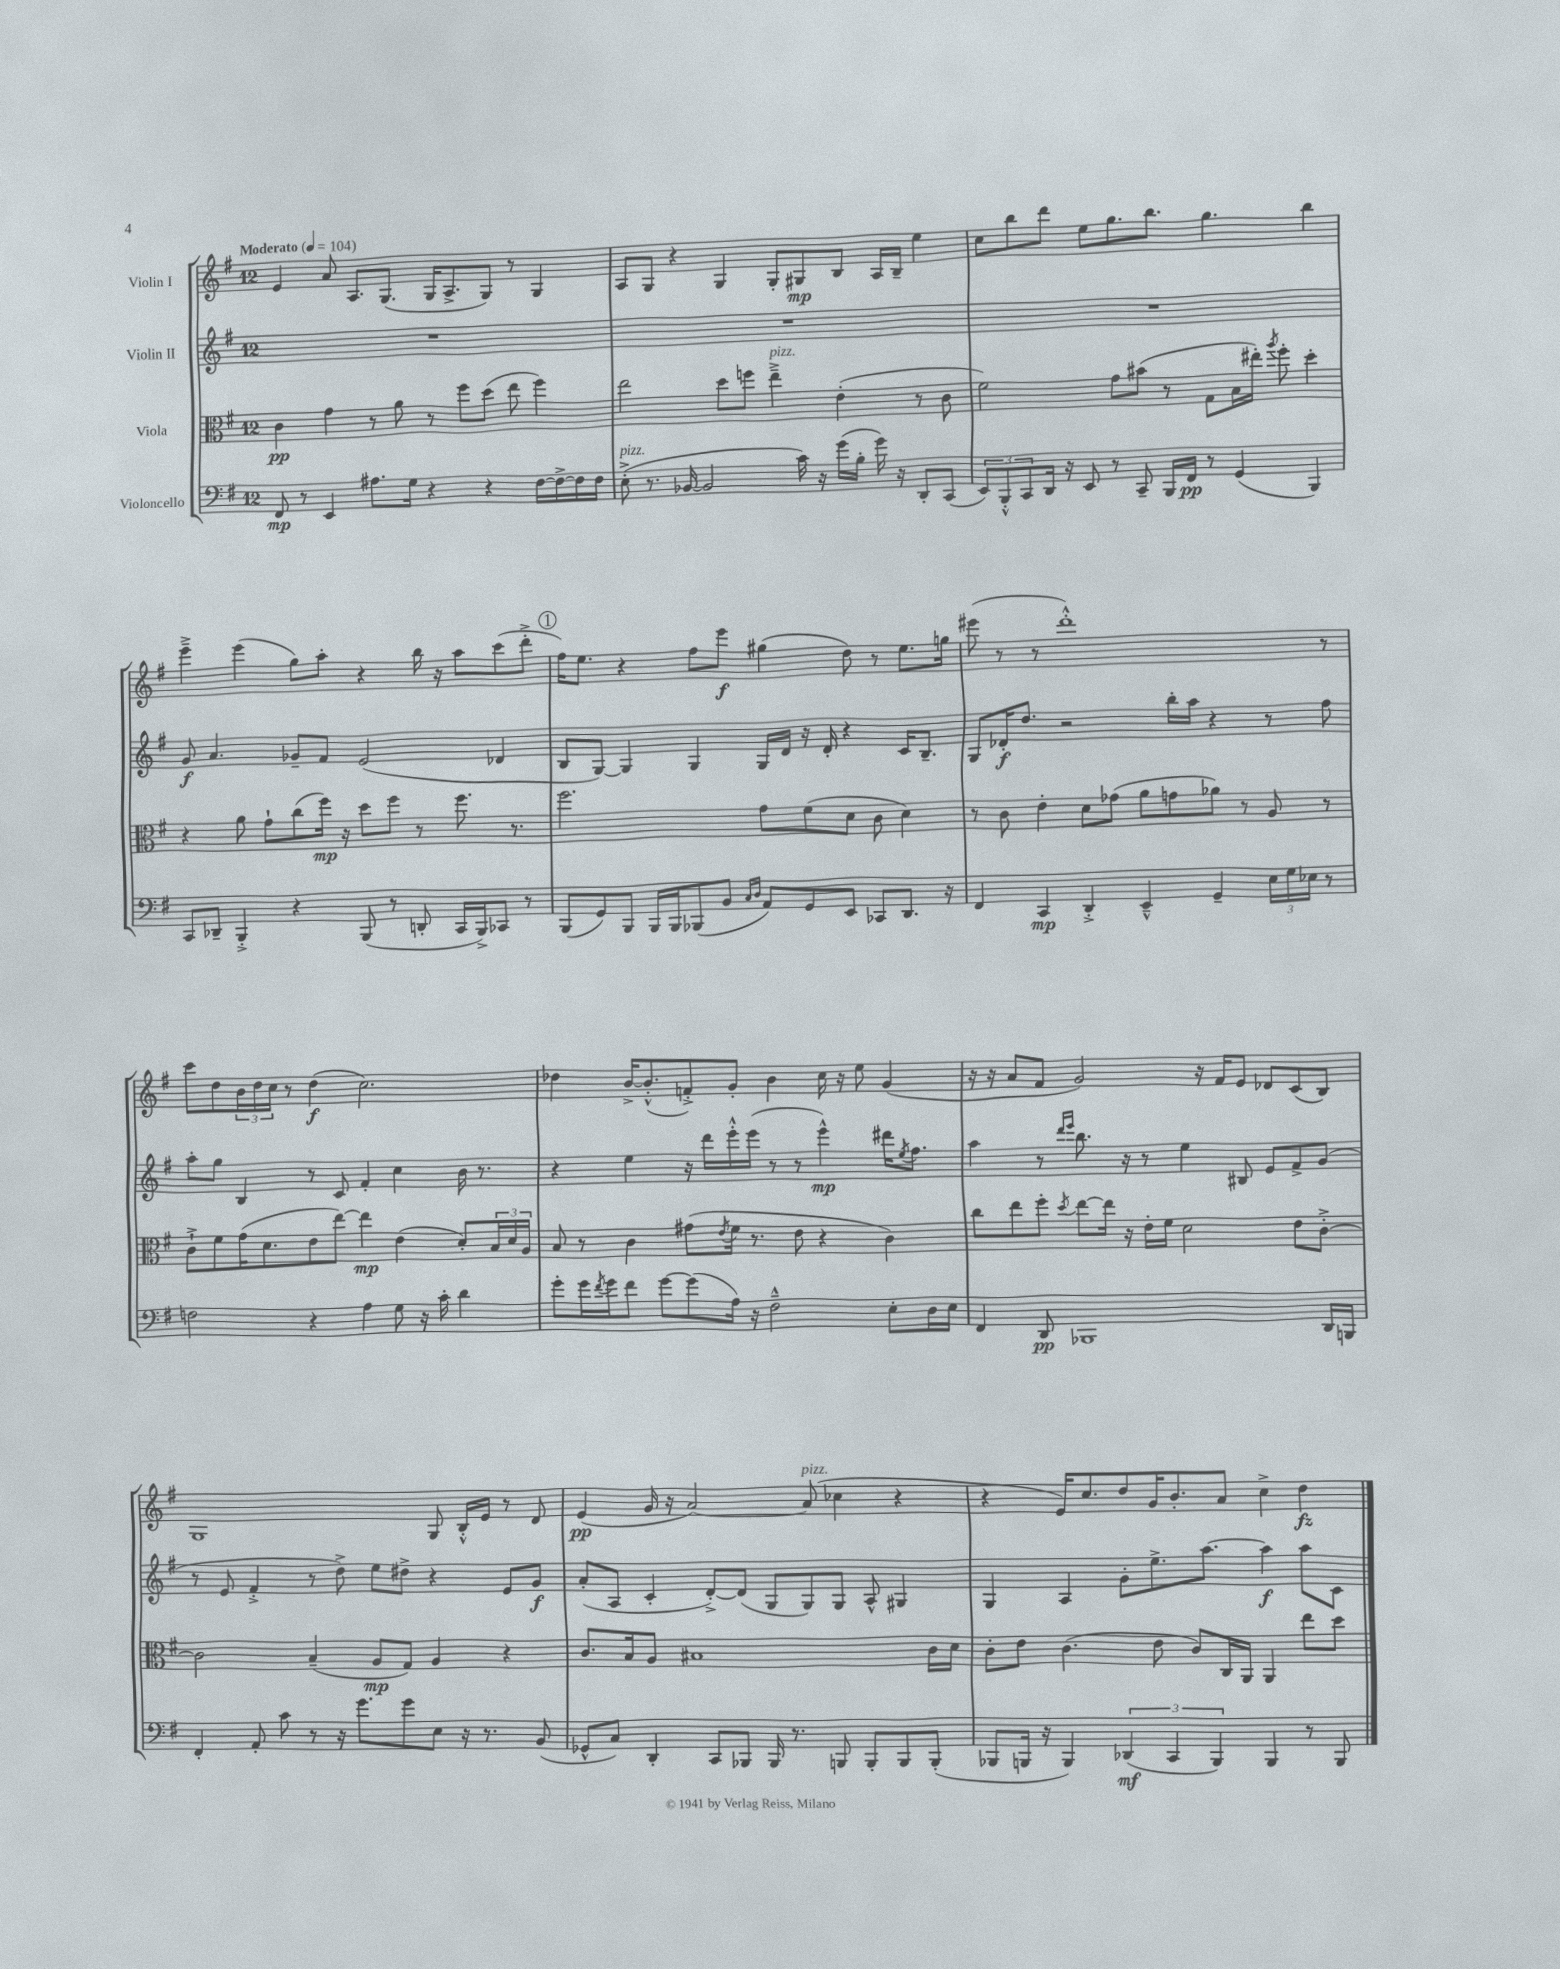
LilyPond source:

<<
\new StaffGroup <<
\new Staff = "s0" \with { instrumentName = "Violin I" } {
    \clef treble \key g \major \once \override Staff.TimeSignature.style = #'single-digit \time 12/8 \tempo "Moderato" 4 = 104
    e'4 a'8 a8. g8.( g16 a8.-> g8) r8 g4 |
    a8 g8 r4 g4 g8-. gis8\mp b8 a16 b16-- e''4 |
    c''8 b''8 d'''8 e''8 g''8. b''8. g''4. b''4 |
    e'''4---> e'''4( g''8) a''8-. r4 b''16 r16 a''8 c'''8( d'''8-.-> |
    \mark \markup { \circle "1" } fis''16) e''8. r4 fis''8 e'''8\f gis''4( d''8) r8 e''8. g''16 |
    eis'''8( r8 r8 d'''1-.-^) r8 |
    c'''8 d''8 \tuplet 3/2 { b'16 d''16 c''16 } r8 d''4\f( c''2.) |
    des''4 b'16~-> b'8.-.-^( f'8-.->) g'8-. b'4 c''16 r16 e''8 g'4( |
    r16 r16 a'8 fis'8 g'2) r16 fis'16 e'8 des'8 c'8( b8) |
    g1 g8 b16-.-^ e'16 r8 d'8 |
    e'4\pp( g'16 r16 a'2~) a'8^\markup { \italic "pizz." }( ces''4 r4 |
    r4 e'16) c''8. d''8 g'16 b'8.-. a'8 c''4-> d''4\fz \bar "|." |
}
\new Staff = "s1" \with { instrumentName = "Violin II" } {
    \clef treble \key g \major \once \override Staff.TimeSignature.style = #'single-digit \time 12/8
    R1. |
    R1. |
    R1. |
    g'8\f a'4. ges'8-- fis'8 e'2( des'4 |
    \mark \markup { \circle "1" } b8 g8~) g4 g4 g16 d'16 r16 d'16-. r4 c'16 b8.-- |
    g8 des'16-.\f d''8. r2 b''16-. a''16 r4 r8 fis''8 |
    a''8-. g''8 b4 r8 c'8 fis'4-. c''4 b'16 r8. |
    r4 e''4 r16 d'''16 e'''16-.-^ e'''16( r8 r8 e'''4-^\mp) dis'''16 \acciaccatura { e''8 } fis''8. |
    a''4 r8 \grace { d'''16 e'''16 } b''8. r16 r8 e''4 bis8 e'8 fis'8-> g'8( |
    r8 e'8 fis'4-.-> r8 d''8->) e''8 dis''8-> r4 e'8 g'8\f |
    a'8-.( a8 c'4-. d'8~-.->) d'8( g8 g8) g8 a8-^ gis4 |
    g4 a4 g'8-. e''8.-> a''8.~ a''4\f a''8 c'8 \bar "|." |
}
\new Staff = "s2" \with { instrumentName = "Viola" } {
    \clef alto \key g \major \once \override Staff.TimeSignature.style = #'single-digit \time 12/8
    c'4\pp g'4 r8 a'8 r8 fis''8 d''8( e''8 fis''4) |
    e''2 d''8 f''8 e''4--->^\markup { \italic "pizz." } e'4-.( r8 c'8 |
    fis'2) g'8 bis'8( r8 g8 b16 eis''16-.) \acciaccatura { a''8 } fis''8-. d''4-. |
    r4 a'8 g'8-! c''8( fis''16\mp) r16 d''8 fis''8 r8 fis''8. r8. |
    \mark \markup { \circle "1" } fis''2. g'8 fis'8( d'8 c'8 d'4) |
    r8 c'8 e'4-. d'8 ges'8( a'8 g'8 aes'8) r8 a8 r8 |
    c'8-!-> fis'8 g'16( d'8. e'8 e''8~) e''4\mp e'4( d'8-.) \tuplet 3/2 { b16 d'16 a16 } |
    b8 r8 c'4 gis'8( \acciaccatura { e'8 } fis'16 r8. e'8 r4 c'4) |
    c''8 e''8 fis''8-. \acciaccatura { d''8 } e''8~ e''16 r16 e'16-. fis'16 d'2 e'8 c'8~-.-> |
    c'2 b4--( a8\mp g8) a4 r4 |
    c'8. b16 a8 bis1 c'16 d'16 |
    c'8-. e'8 c'4.( e'8 c'8) c16 a,16 a,4 e''8 d''8 \bar "|." |
}
\new Staff = "s3" \with { instrumentName = "Violoncello" } {
    \clef bass \key g \major \once \override Staff.TimeSignature.style = #'single-digit \time 12/8
    fis,8\mp r8 e,4 ais8. g16 r4 r4 fis16~ fis16~-> fis16 fis16 |
    e8-.->^\markup { \italic "pizz." }( r8. bes,16~ bes,2 c'16) r16 g'16( b16-. g'16) r16 d,8-. c,8( |
    \tuplet 3/2 { e,8) b,,8-.-^ c,8 } d,16 r16 e,8 r8 c,8-- b,,16 fis,16\pp r8 g,4( b,,4) |
    c,8 des,8-- b,,4-.-> r4 b,,8( r8 d,8-. c,16 b,,16->) ces,8 r8 |
    \mark \markup { \circle "1" } b,,8( g,8) b,,8 b,,16 b,,16 bes,,8( b,8 \grace { c16 d16 } a,8) g,8 e,8 ces,8 d,8. r16 |
    fis,4 c,4\mp d,4-.-> e,4---^ g,4-- \tuplet 3/2 { e16 g16 ees16 } r8 |
    f2 r4 a4 g8 r16 c'16-. d'4 |
    g'8-. g'16 \acciaccatura { fis'8 } g'16 fis'8 g'8~ g'8( a16) r16 fis2---^ e8-. d16 e16 |
    fis,4 d,8\pp bes,,1 d,16 b,,16 |
    fis,4-. a,8-. c'8 r8 r16 g'8. g'8 e8 r16 r8. b,8( |
    ges,8-^ c8) d,4-. c,8 bes,,8 bes,,16 r8. b,,8 b,,8-. b,,8 b,,8-.( |
    bes,,8 b,,16 r16 b,,4) \tuplet 3/2 { des,4\mf( c,4 b,,4) } b,,4 r8 b,,8 \bar "|." |
}
>>
>>
\layout { \context { \Score \remove "Bar_number_engraver" } }
